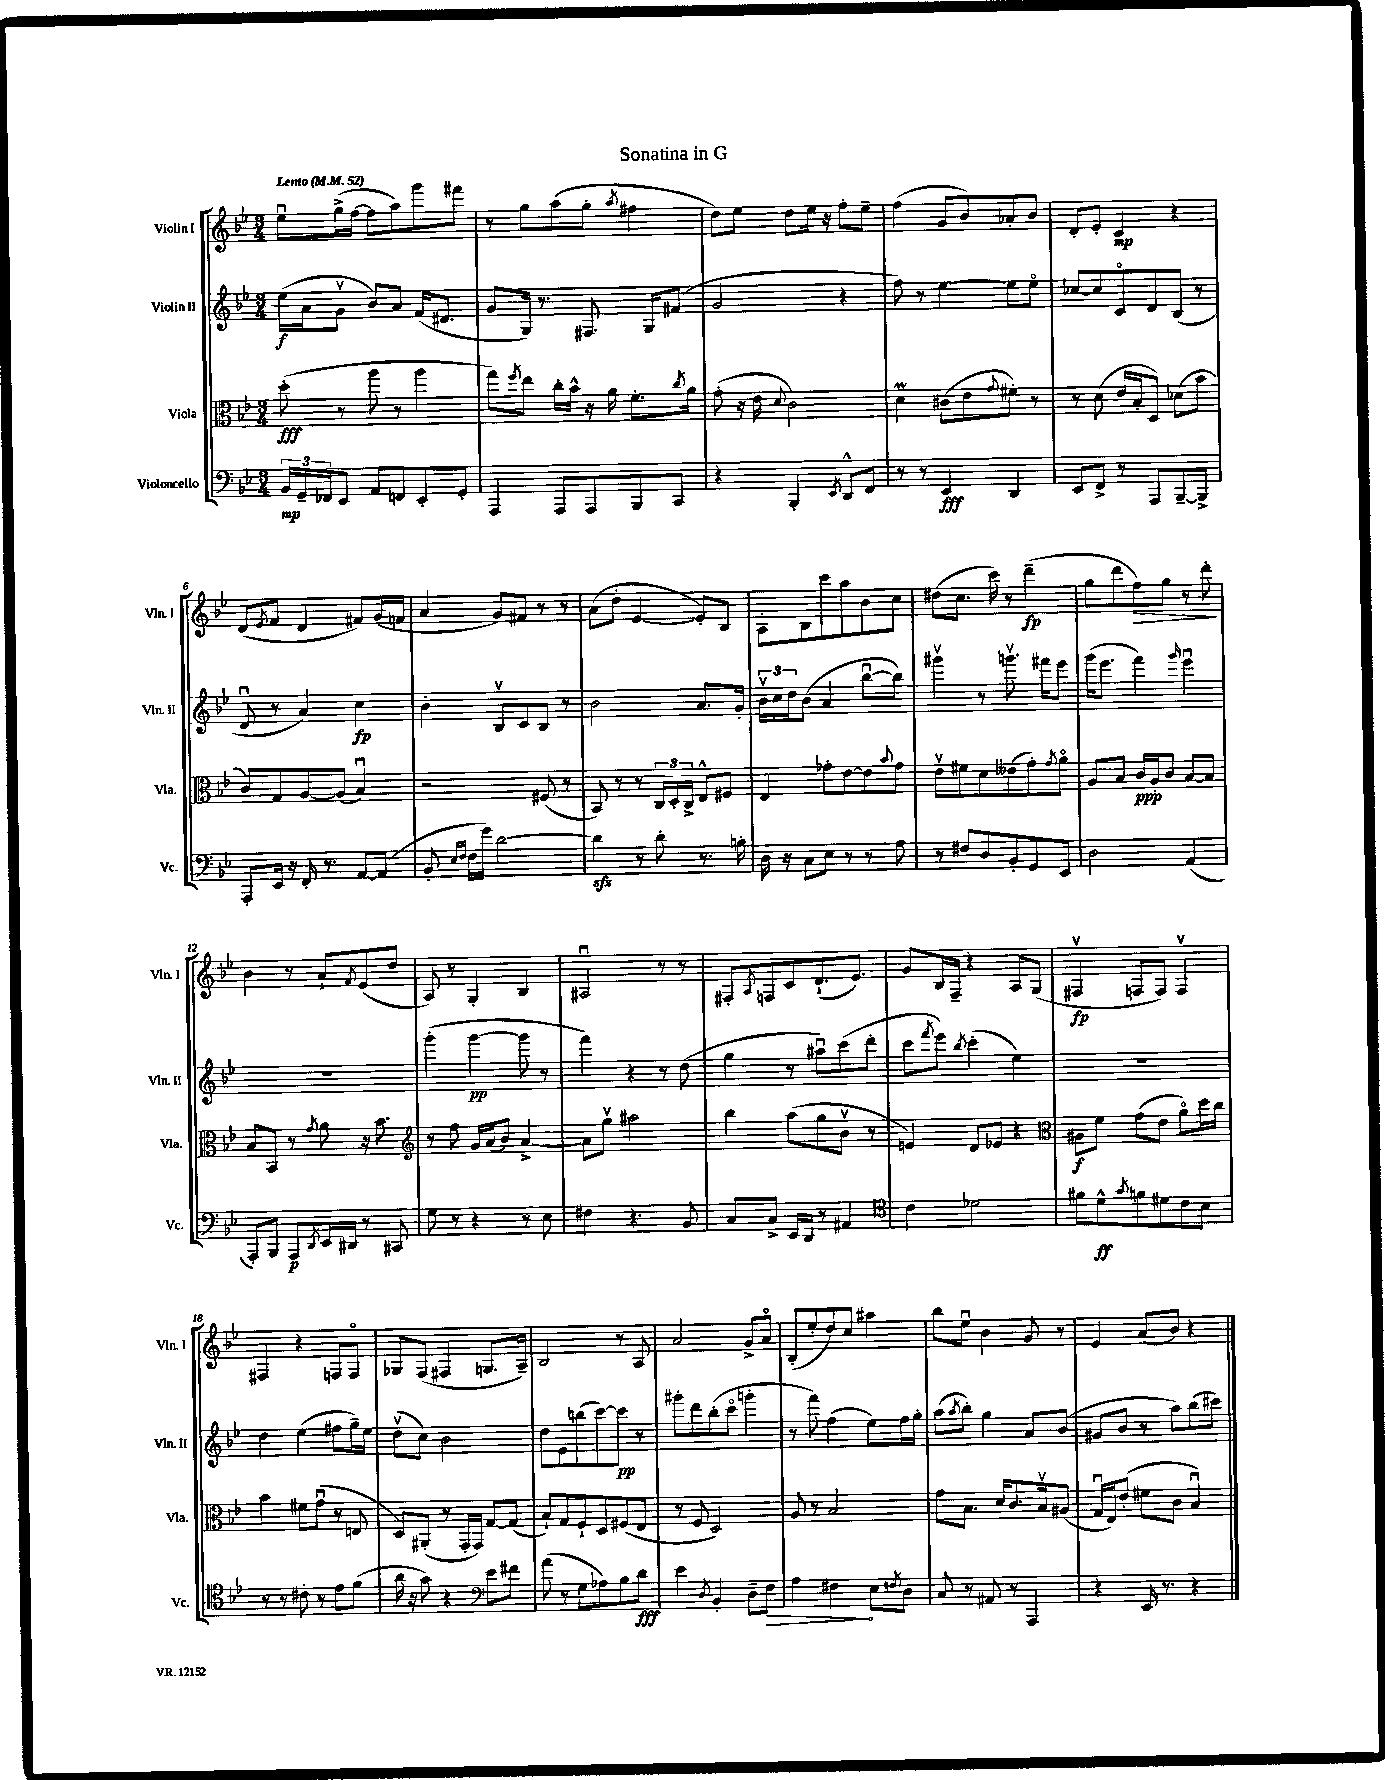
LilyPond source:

\header { title = "Sonatina in G" }
<<
\new StaffGroup <<
\new Staff = "s0" \with { instrumentName = "Violin I" shortInstrumentName = "Vln. I" } {
    \clef treble \key bes \major \numericTimeSignature \time 3/4 \tempo "Lento" 4 = 52
    ees''8\downbow g''16->( f''16~ f''8 a''8) g'''8 fis'''8 |
    r8 g''8 a''8( g''8-. \acciaccatura { a''8 } fis''4 |
    d''8) ees''8 d''8 ees''16 r16 f''8-. ees''8-- |
    f''4( g'8 bes'8) aes'8-. bes'8 |
    d'8-. ees'8-. c'4\mp r4 |
    d'8( \acciaccatura { ees'8 } f'8 d'4 fis'8) g'16( f'16 |
    a'4 g'8) fis'8 r8 r8 |
    a'8( d''8-. ees'4~ ees'8-.) bes8 |
    a8-. bes8 c'''8 a''8 bes'8 c''8 |
    dis''8( c''8. c'''16) r8 d'''4--\fp( |
    g''8 d'''8 f''8\>) g''8 r8 d'''8-.\! |
    bes'4 r8 a'8-! \acciaccatura { f'8 } ees'8( d''8 |
    a8) r8 g4-. bes4 |
    ais2\downbow r8 r8 |
    fis8-. \acciaccatura { a8 } f8 c'8 d'8.-!( ees'8.) |
    g'8 bes16 f16-- r4 a8 g8( |
    fis4\upbow\fp f8 f8) f4\upbow |
    fis4 r4 f8 f8\flageolet |
    ges8 f8( fis4 g8. a16--) |
    bes2 r8 a8 |
    a'2 g'8-> a'8\flageolet |
    bes8-.( ees''8-. d''8) c''8 ais''4 |
    bes''8 ees''8\downbow bes'4 g'8 r8 |
    ees'4 a'8( bes'8) r4 \bar "|." |
}
\new Staff = "s1" \with { instrumentName = "Violin II" shortInstrumentName = "Vln. II" } {
    \clef treble \key bes \major \numericTimeSignature \time 3/4
    ees''16\f( a'16 g'8\upbow bes'8) a'8 f'16( dis'8. |
    g'8 g16) r8. fis8. g16 fis'8( |
    g'2 r4 |
    f''8) r8 ees''4~ ees''8 ees''8\flageolet |
    ces''8~ ces''8 c'8\flageolet d'8 bes8( r8 |
    d'8\downbow r8 a'4) c''4\fp |
    bes'4-. bes8\upbow c'8 bes8 r8 |
    bes'2 a'8. g'16-. |
    \tuplet 3/2 { bes'16\upbow c''16 d''16 } bes'8( a'4 bes''8~\downbow bes''8) |
    gis'''4\upbow r8 g'''8.\upbow fis'''16 ees'''8 |
    g'''16( ees'''8. f'''4) \grace { g'''16 } ees'''4\downbow |
    R2. |
    g'''4-.( g'''4~\pp g'''8 r8 |
    f'''4) r4 r8 d''8( |
    g''4 r8 ais''8\downbow) c'''8( d'''8-. |
    c'''8 \acciaccatura { f'''8 } ees'''8) \acciaccatura { bes''8 } c'''4-.( ees''4) |
    R2. |
    d''4 ees''4( fis''8 g''16--) ees''16 |
    d''8\upbow( c''8) bes'2 |
    d''8 ees'8 b''8( c'''8~) c'''8\pp r8 |
    gis'''8-. d'''8 bes''8-.( c'''8\flageolet g'''4-. |
    r8 f'''8) f''4( ees''8) f''16 g''16-. |
    a''8( \acciaccatura { a''8 } bes''8-.) g''4 a'8 bes'8( |
    gis'8 bes'8 r8 a''8) bes''8( cis'''8) \bar "|." |
}
\new Staff = "s2" \with { instrumentName = "Viola" shortInstrumentName = "Vla." } {
    \clef alto \key bes \major \numericTimeSignature \time 3/4
    d''8-.\fff( r8 a''8 r8 a''4 |
    g''8) \acciaccatura { f''8 } ees''8 c''16-. bes'16-^ r16 a'16 f'8.-. \acciaccatura { c''8 } a'16 |
    g'8-.( r16 ees'16 \appoggiatura { d'8 } c'2) |
    d'4\prall cis'8( ees'8 \appoggiatura { g'8 } fis'8-.) r8 |
    r8 d'8( ees'16 bes16-. d8) des'8( bes'8 |
    c'8) g8 a8~ a8( bes4\downbow) |
    r2 fis8( r8 |
    bes,8) r8 r8 \tuplet 3/2 { c16 d16-. c16-> } ees8-^ fis8 |
    ees4 ges'8-. ees'8~ ees'8 \appoggiatura { bes'8 } ges'8 |
    ees'8\upbow fis'8 d'8 eeses'8( g'8-.) \acciaccatura { g'8 } a'8\flageolet |
    a8 bes8 c'16\ppp a16-. c'8 bes8~ bes8 |
    bes8 bes,8 r8 \acciaccatura { g'8 } a'8 r16 bes'8. |
    \clef treble r8 f''8 g'16 a'16( bes'8) a'4~-> |
    a'8 g''8\upbow ais''2 |
    bes''4 a''8( g''8 bes'8\upbow r8 |
    e'4) d'8 ees'8 r4 |
    \clef alto ais8\f f'8 g'8( ees'8 a'8\flageolet) d''16 c''16 |
    bes'4 fis'8 g'8\downbow( r8 e8 |
    d8) ais,8-.( r8 g,16-. g,16) g8~ g8( |
    bes8-!) g8 f8-! d8 fis8( ees8 |
    r8 f8 d2) |
    a8 r8 bes2 |
    g'8 bes8. d'16 c'8. bes16\upbow ais8( |
    g16\downbow ees16) ees'8-.( fis'8 c'8 bes4\downbow) \bar "|." |
}
\new Staff = "s3" \with { instrumentName = "Violoncello" shortInstrumentName = "Vc." } {
    \clef bass \key bes \major \numericTimeSignature \time 3/4
    \tuplet 3/2 { bes,16\mp g,16-- fes,16 } ees,8 a,8 f,8 ees,8-. g,8-. |
    a,,4 a,,8 a,,8 bes,,8 c,8 |
    r4 bes,,4-. \acciaccatura { ees,8 } d,8-^ f,8 |
    r8 r8 ees,4\fff d,4 |
    ees,8 f,8-> r8 a,,8 bes,,8~-- bes,,8-> |
    a,,8-. ees,16 r16 f,16-. r8. a,8~ a,8( |
    bes,8-. \grace { ees16 f16 } f16 g'16) d'2~ |
    d'4\sfz r8 d'8-. r8. b16-. |
    d16 r16 c8 ees8 r8 r8 a8 |
    r8 fis8 d8 bes,8-. g,8 ees,8 |
    d2 a,4( |
    a,,8-.) bes,,8 a,,8\p \acciaccatura { d,8 } ees,16 dis,16 r8 cis,8 |
    g8 r8 r4 r8 ees8 |
    fis4 r4. bes,8 |
    c8 c8-> ees,16 d,16 r8 ais,4 |
    \clef tenor c'4 des'2 |
    fis'8 d'8-^\ff \acciaccatura { g'8 } f'8 dis'8 c'8 bes8 |
    r8 r8 cis'8-. r8 ees'8 f'8( |
    a'16 r16 g'8) r4 \clef bass ees'8 fis'8 |
    a'8( r8 g8 aes8) bes8 d'8\fff |
    ees'4 \acciaccatura { d8 } bes,4-. d8-- \once \override Hairpin.circled-tip = ##t f8\> |
    a4 fis4\! ees8 \acciaccatura { f8 } d8 |
    c8 r8 ais,8 r8 a,,4 |
    r4 ees,16 r8. r4 \bar "|." |
}
>>
>>
